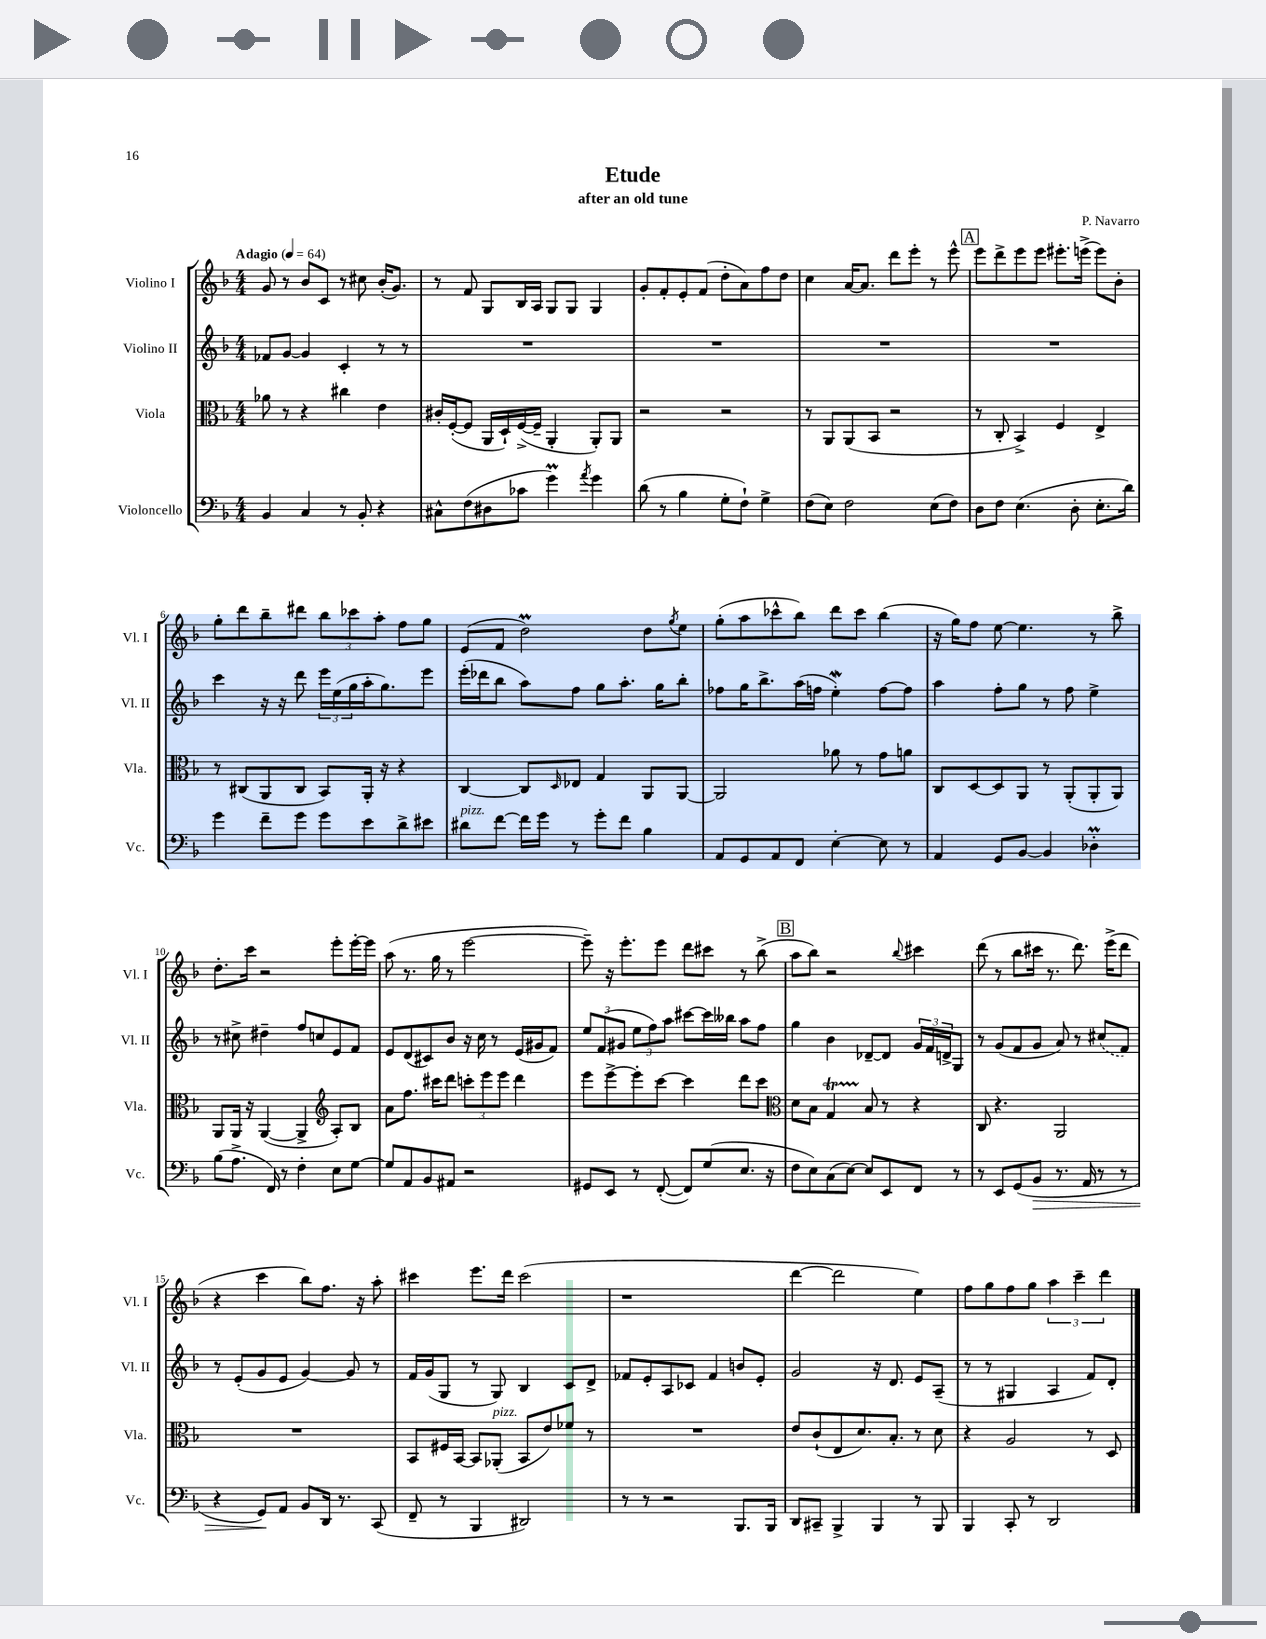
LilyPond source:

\header { title = "Etude" composer = "P. Navarro" subtitle = "after an old tune" }
<<
\new StaffGroup <<
\new Staff = "s0" \with { instrumentName = "Violino I" shortInstrumentName = "Vl. I" } {
    \clef treble \key f \major \numericTimeSignature \time 4/4 \tempo "Adagio" 4 = 64
    g'8 r8 bes'8 c'8 r8 cis''8 bes'16-.( g'8.) |
    r8 f'8 g8 bes16 a16 g8 g8 g4 |
    g'8-. f'8-. e'8-. f'8( d''8-. a'8) f''8 d''8 |
    c''4 a'16~ a'8. d'''8 e'''8-. r8 e'''8-^ |
    \mark \markup { \box "A" } e'''8 d'''8-> e'''8 e'''8 eis'''8.-. e'''16->( e'''8) bes'8-. |
    g''8-. d'''8 bes''8-- dis'''8 \tuplet 3/2 { bes''8 ces'''8 a''8-. } f''8 g''8 |
    e'8( f'8 d''2\prall) d''8 \acciaccatura { g''8 } e''8 |
    g''8-.( a''8 ces'''8-^ bes''8) d'''8 ces'''8 bes''4( |
    r16 g''16) f''8 e''8~ e''4. r8 bes''8-> |
    d''8.-. c'''16 r2 e'''8-. e'''16~-. e'''16 |
    a''8( r8. g''16 r8 e'''2~ |
    e'''8--) r16 e'''8.-. e'''8 d'''8 cis'''8 r8 bes''8->( |
    \mark \markup { \box "B" } a''8 bes''8) r2 \appoggiatura { bes''8 } cis'''4 |
    d'''8( r8 bes''8 cis'''16 r8. d'''8.) e'''16->( d'''8 |
    r4 c'''4 bes''8) f''8. r16 a''8-. |
    cis'''4 e'''8. d'''16 cis'''2( |
    r1 |
    d'''4~ d'''2 e''4) |
    f''8 g''8 f''8 g''8 \tuplet 3/2 { a''4 c'''4-- d'''4 } \bar "|." |
}
\new Staff = "s1" \with { instrumentName = "Violino II" shortInstrumentName = "Vl. II" } {
    \clef treble \key f \major \numericTimeSignature \time 4/4
    fes'8 g'8~ g'4 c'4-. r8 r8 |
    R1 |
    R1 |
    R1 |
    \mark \markup { \box "A" } R1 |
    c'''4 r16 r16 d'''8 \tuplet 3/2 { e'''16 e''16( g''16 } a''16-. g''8.) e'''8 |
    e'''16-.( des'''16 bes''8 a''8) f''8 g''8 a''8.-. g''16 bes''8-. |
    fes''8 g''16 bes''8.-> a''16( f''16 e''4-.\mordent) f''8~ f''8 |
    a''4 f''8-. g''8 r8 f''8 e''4-> |
    r8 cis''8-> dis''4-- f''8 c''8 e'8 f'8 |
    e'8 d'8( cis'8) bes'8 r16 c''16 r8 e'16( gis'16 f'8) |
    \tuplet 3/2 { e''8 f'8( gis'8 } \tuplet 3/2 { e''8 f''8) a''8 } cis'''8~ cis'''16 beses''16 a''8 f''8 |
    \mark \markup { \box "B" } g''4 bes'4 des'8~-- des'8 \tuplet 3/2 { g'16 f'16 d'16-> } g8 |
    r8 g'8( f'8 g'8 a'8) r8 \once \slurDashed cis''8( f'8) |
    r8 e'8-.( g'8 e'8 g'4~) g'8 r8 |
    f'16 g'16( g8 r8 g8) bes4 c'8 d'8-> |
    fes'8 e'8-. a8 ces'8 fes'4 b'8 e'8-. |
    g'2 r16 d'8. e'8 a8--( |
    r8 r8 gis4 a4 f'8) d'8-. \bar "|." |
}
\new Staff = "s2" \with { instrumentName = "Viola" shortInstrumentName = "Vla." } {
    \clef alto \key f \major \numericTimeSignature \time 4/4
    aes'8 r8 r4 cis''4 e'4 |
    cis'16-. f16~-.( f8 a,16 d16-!) f16~->( f16-- a,4-. a,8-.) a,8 |
    r2 r2 |
    r8 a,8 a,8( bes,8 r2 |
    \mark \markup { \box "A" } r8 c8-. bes,4->) f4 e4-> |
    r8 cis8( a,8 cis8 bes,8) a,16-. r16 r4 |
    c4~ c8 \grace { d16 } ees8 g4 a,8 a,8~ |
    a,2 aes'8 r8 g'8 a'8 |
    c8 d8~ d8 a,8 r8 a,8-.( a,8-. a,8) |
    a,8 a,16 r16 a,4~( a,4-> \clef treble a8-.) bes8 |
    a'8 f''8. cis'''16 d'''8 \tuplet 3/2 { c'''8-. e'''8 e'''8 } d'''4 |
    e'''8 e'''8~-> e'''8-. c'''8~ c'''4 d'''8 c'''8 |
    \mark \markup { \box "B" } \clef alto d'8 bes8 g4\startTrillSpan bes8\stopTrillSpan r8 r4 |
    c8 r4. a,2 |
    R1 |
    bes,8 fis16 bes,16~ bes,8 aes,8-.^\markup { \italic "pizz." }( bes,8 e'8) fes'8 r8 |
    R1 |
    e'8 c'8-!( e8 d'8.) bes8.-. r8 d'8 |
    r4 a2 r8 d8 \bar "|." |
}
\new Staff = "s3" \with { instrumentName = "Violoncello" shortInstrumentName = "Vc." } {
    \clef bass \key f \major \numericTimeSignature \time 4/4
    bes,4 c4 r8 bes,8-. r4 |
    cis8-^ f8( dis8 ces'8 g'4\prall) \acciaccatura { a'8 } g'4 |
    d'8( r8 bes4 g8-. f8-!) g4-> |
    f8( e8) f2 e8( f8) |
    \mark \markup { \box "A" } d8 f8 e4.( d8-. e8.-. d'16) |
    g'4 f'8-- g'8 g'8 e'8 d'8-> eis'8 |
    dis'8^\markup { \italic "pizz." } f'8~ f'16 g'16 r8 g'8-. f'8 bes4 |
    a,8 g,8 a,8 f,8 e4~-. e8 r8 |
    a,4 g,8 bes,8~ bes,4 des4-.\prall |
    bes8( a8.-> f,16) r8 f4-. e8 g8~ |
    g8 a,8 bes,8 ais,8 r2 |
    gis,8 e,8 r8 f,8~-.( f,8) g8( e8. r16 |
    \mark \markup { \box "B" } f8 e8) c8( e8~) e8 e,8 f,8 r8 |
    r8 e,8 g,8( bes,8\> r8. a,16 r8 r8 |
    r4 g,8\!) a,8 bes,8 d,16 r8. c,8( |
    f,8-- r8 bes,,4 dis,2) |
    r8 r8 r2 bes,,8. bes,,16 |
    d,8 cis,8-- bes,,4-> bes,,4 r8 bes,,8 |
    bes,,4 c,8-. r8 d,2 \bar "|." |
}
>>
>>
